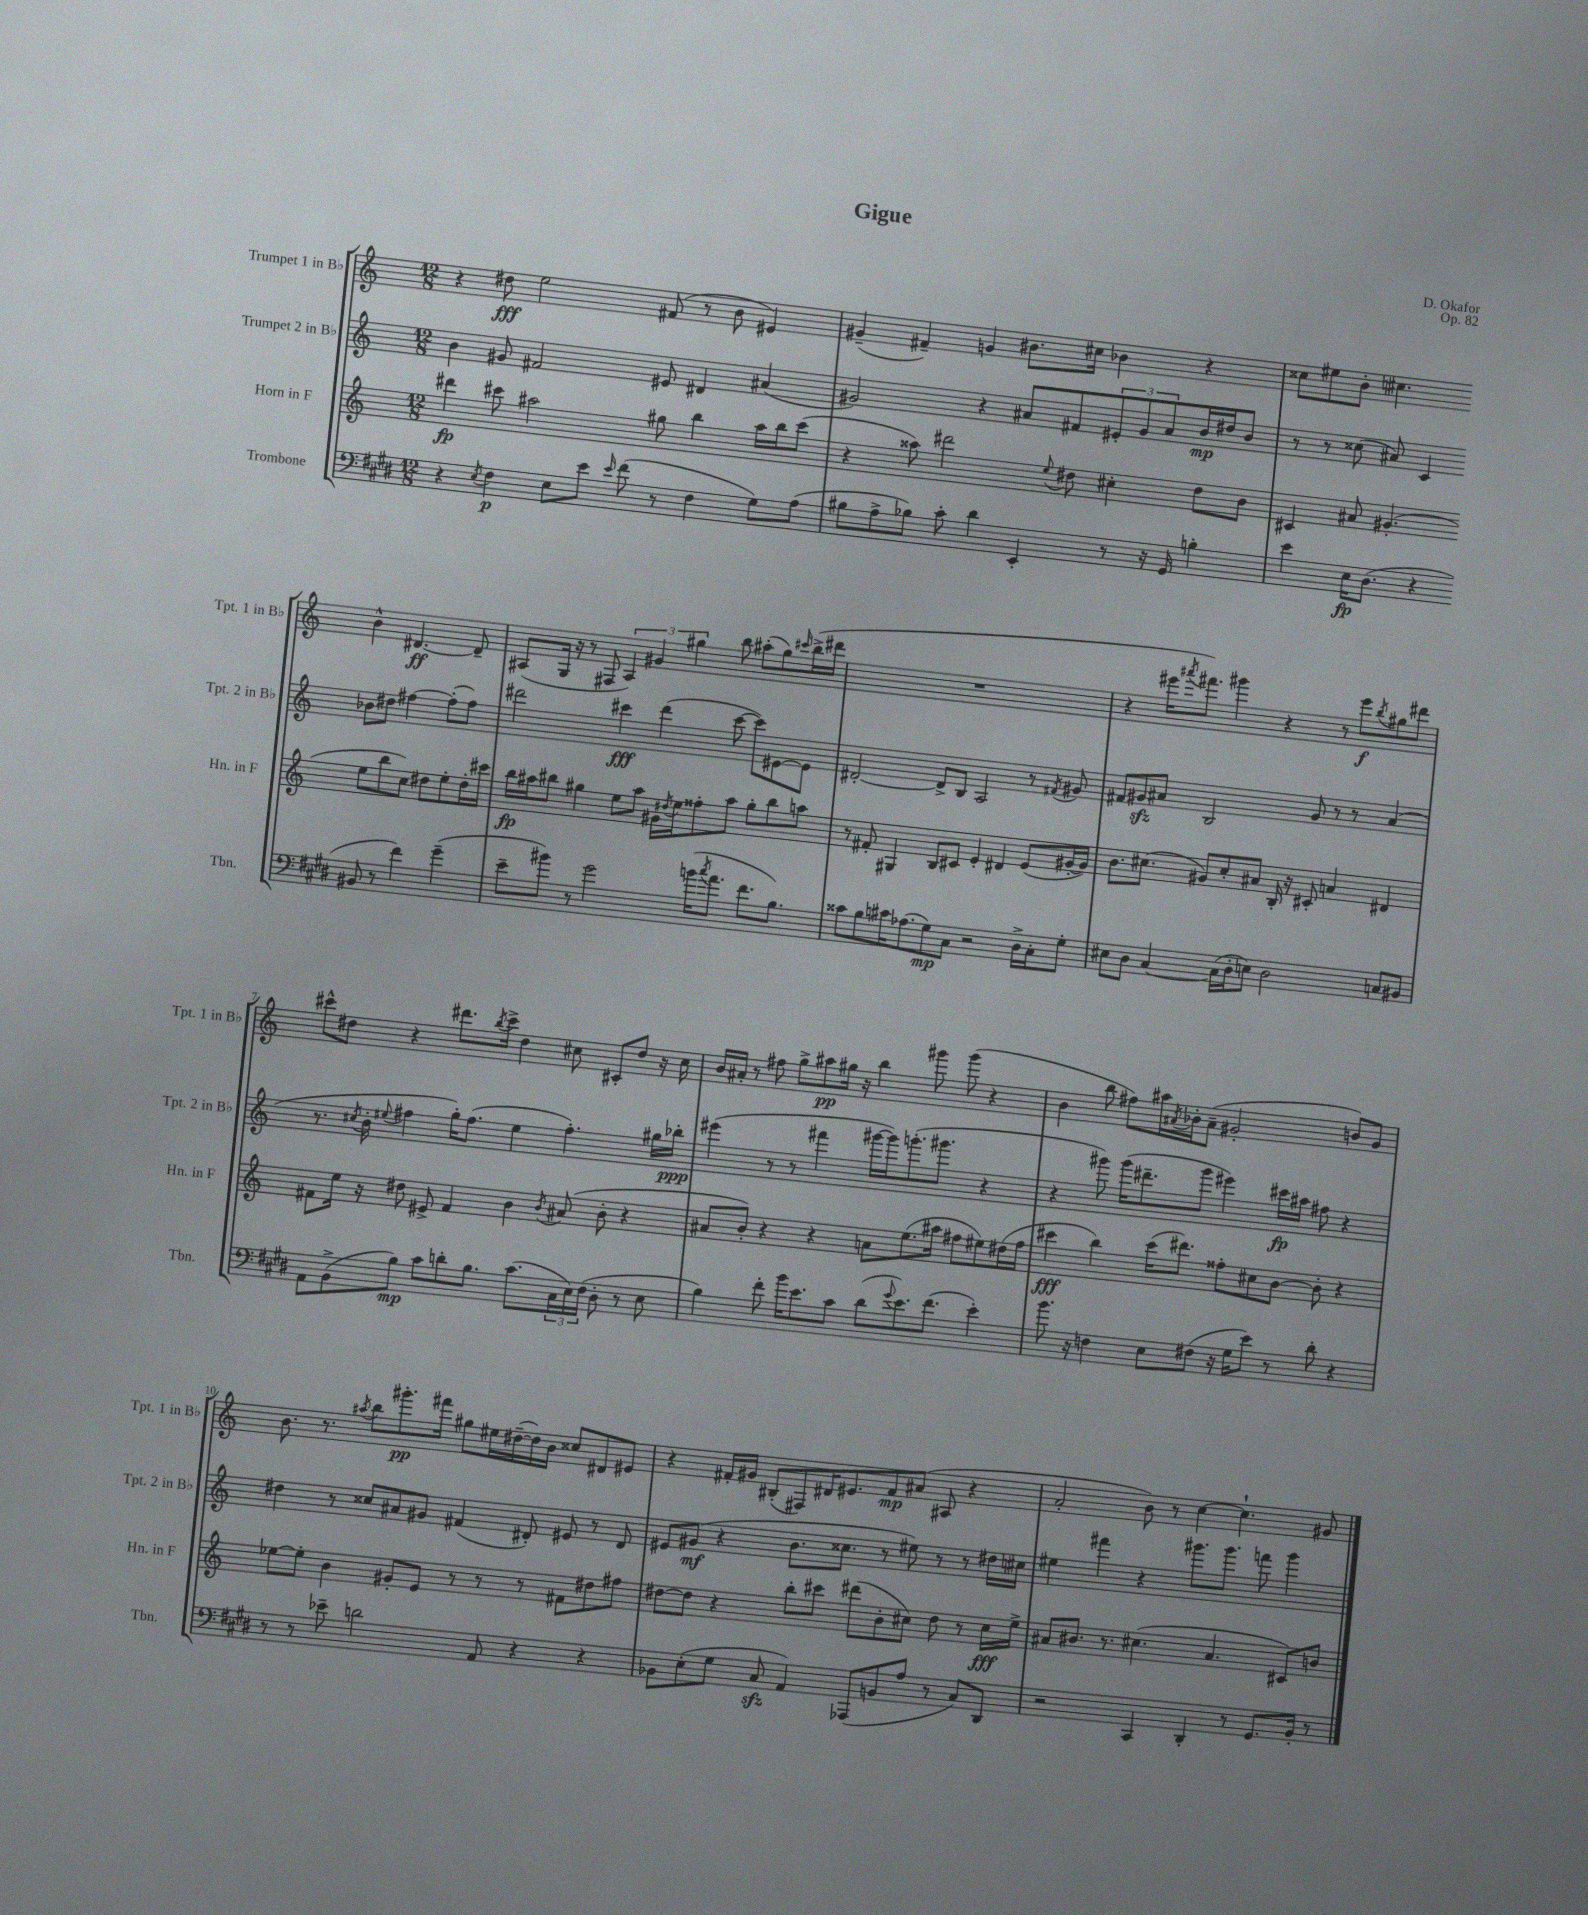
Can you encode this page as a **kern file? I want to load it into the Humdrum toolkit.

**kern	**dynam	**kern	**dynam	**kern	**dynam	**kern	**dynam
*part4	*part4	*part3	*part3	*part2	*part2	*part1	*part1
*staff4	*staff4	*staff3	*staff3	*staff2	*staff2	*staff1	*staff1
*I"Trombone	*	*I"Horn in F	*	*I"Trumpet 2 in B♭	*	*I"Trumpet 1 in B♭	*
*I'Tbn.	*	*I'Hn. in F	*	*I'Tpt. 2 in B♭	*	*I'Tpt. 1 in B♭	*
*clefF4	*	*clefG2	*	*clefG2	*	*clefG2	*
*k[f#c#g#d#]	*	*k[]	*	*k[]	*	*k[]	*
*M12/8	*	*M12/8	*	*M12/8	*	*M12/8	*
=1	=1	=1	=1	=1	=1	=1	=1
4r	.	4ddd#X\	fp	4b\	.	4r	.
8qE/	.	.	.	.	.	.	.
4F#\	p	8ccc#X\	.	8g#X/	.	8dd#X\	fff
.	.	2aa#X\	.	2f#X/	.	2ee\	.
8E\L	.	.	.	.	.	.	.
8e\J	.	.	.	.	.	.	.
16qqe/	.	.	.	.	.	.	.
(8f#\	.	.	.	.	.	.	.
8r	.	8gg#X\	.	8e#X/	.	(8f#X/	.
4F#\	.	4bb\	.	4d#X/	.	8r	.
.	.	.	.	.	.	8b\	.
8G#\L)	.	16aa#\LL	.	(4a#X/	.	4e#X/)	.
.	.	16bb\J	.	.	.	.	.
(8A\J	.	(8ccc#\J	.	.	.	.	.
=2	=2	=2	=2	=2	=2	=2	=2
8B#X\L	.	4r	.	2g#X/)	.	(4g#X~/	.
8A^\	.	.	.	.	.	.	.
8B-X\J)	.	8aa##X\)	.	.	.	4f#X~/)	.
8c#'\	.	2ddd#X\	.	.	.	.	.
4d#\	.	.	.	4r	.	4gn/	.
4EE'/	.	.	.	8a#X/L	.	8.b#X\L	.
.	.	8qqee/	.	.	.	.	.
.	.	8dd#X\	.	8f#X/	.	.	.
.	.	.	.	.	.	16cc#X\Jk	.
8r	.	4cc#X'\	.	12e#X'/	.	4b-X\	.
.	.	.	.	12g#/	.	.	.
16r	.	.	.	.	.	.	.
.	.	.	.	12a#/	.	.	.
16GG#/	.	.	.	.	.	.	.
4Bn'\	.	8dd#\L	.	16b/L	mp	4r	.
.	.	.	.	16dd#X/J	.	.	.
.	.	8b\J	.	8b/J	.	.	.
=3	=3	=3	=3	=3	=3	=3	=3
4e\	.	4c#X/	.	8r	.	8cc##X\L	.
.	.	.	.	8r	.	8ee#X\	.
16E\KL	fp	8a#X/	.	(8cc##X\	.	8b'\J	.
(8.D#\J	.	.	.	.	.	.	.
.	.	(4.g#X'/	.	8a#X/)	.	4.cc#X\	.
4r	.	.	.	4c/	.	.	.
8BB#X/	.	8ee\L	.	8b-X\L	.	4b^^\	.
8r	.	8bb\	.	8dd#X\J	.	.	.
4f#\)	.	8cc\J)	.	[4ff#X\	.	[4.d#X/	ff
.	.	8dd#X\L	.	.	.	.	.
(4g#~\	.	8ee'\	.	(8ff#'\L]	.	.	.
.	.	16dd#'\L	.	8ff#\J)	.	8d#~/]	.
.	.	16ccc#X\JJ	.	.	.	.	.
!!LO:LB:g=z
=4	=4	=4	=4	=4	=4	=4	=4
8e~\L	.	16bb\LL	fp	2ddd#X\	.	(8A#X/L	.
.	.	16aa#X\J	.	.	.	.	.
8b#X\J)	.	8bb#X\J	.	.	.	16G/Jk	.
.	.	.	.	.	.	16r	.
8r	.	4gg#X\	.	.	.	8r	.
2g#\	.	.	.	.	.	8F#X/	.
.	.	8ee\L	.	4ccc#X\	fff	6A#/)	.
.	.	8aa#\J	.	.	.	.	.
.	.	.	.	.	.	6g#X/	.
.	.	16g#X\LL	.	(4ddd#\	.	.	.
.	.	8qdd#X/	.	.	.	.	.
.	.	16ee\J	.	.	.	.	.
.	.	.	.	.	.	6gg#X\	.
(16bn\KL	.	8ff##X'\	.	.	.	.	.
8qcc#/	.	.	.	.	.	.	.
8.a\J	.	.	.	.	.	.	.
.	.	8aa#\J	.	[8ccc#\	.	8bb\	.
8.f#\L	.	8gg#'\L	.	8ccc#\L])	.	(8aa#X'\L	.
.	.	8bb#\	.	[8e#X\	.	8gg#\)	.
8.B\J)	.	.	.	.	.	.	.
.	.	.	.	.	.	16qqccc#X/	.
.	.	8aan\J	.	8e#\J]	.	(16bb^\L	.
.	.	.	.	.	.	16ddd#X\JJ	.
=5	=5	=5	=5	=5	=5	=5	=5
8c##X\L	.	8r	.	[2d#X'/	.	1.r	.
8B\	.	8f#X'/	.	.	.	.	.
16c#X\K	.	4G#X/	.	.	.	.	.
(8.A-X\	.	.	.	.	.	.	.
8G#\)	mp	8B/L	.	8d#^/L]	.	.	.
8C#\J	.	8c#X/J	.	8B/J	.	.	.
2r	.	4e'/	.	2A/	.	.	.
.	.	4d#X/	.	.	.	.	.
16D#^\LL	.	(8e/L	.	8r	.	.	.
16C#'\J	.	.	.	.	.	.	.
.	.	.	.	8qf#X/	.	.	.
8G#'\J	.	[16g#X'/L	.	8g#X/	.	.	.
.	.	16g#/JJ])	.	.	.	.	.
=6	=6	=6	=6	=6	=6	=6	=6
8E#X\L	.	8.b\L	.	8f#X/L	.	4r	.
8D#\J	.	.	.	8g#Xzz/	.	.	.
.	.	(8.cc#X\J	.	.	.	.	.
[4C#/	.	.	.	8a#X/J	.	16eee#X\KL	.
.	.	.	.	.	.	8qaaa#X/	.
.	.	.	.	.	.	8.fff#X\J)	.
.	.	8g#X/L)	.	2B/	.	.	.
(16C#\LL]	.	8cc#'/	.	.	.	4ggg#X\	.
16D#'\J	.	.	.	.	.	.	.
8En\J)	.	8a#X/J	.	.	.	.	.
2D#\	.	16B'/	.	.	.	4r	.
.	.	16r	.	.	.	.	.
.	.	8c#X'/	.	8g#/	.	.	.
.	.	4an/	.	8r	.	8r	.
.	.	.	.	8r	.	8eee#\L	f
.	.	.	.	.	.	8qbb/	.
8Cn/L	.	4d#X/	.	(4a#/	.	8gg#X\	.
8BB#X/J	.	.	.	.	.	8ddd#X\J	.
!!LO:LB:g=z
=7	=7	=7	=7	=7	=7	=7	=7
8AA\L	.	8f#X\L	.	8.r	.	8ccc#X^^\L	.
(8BB^\	.	16ee\Jk	.	.	.	8dd#X\J	.
.	.	.	.	8qcc#X/	.	.	.
.	.	16r	.	16b'\	.	.	.
.	.	.	.	8qqee#X/	.	.	.
8B\J)	mp	8dd#X\	.	4ff#X\	.	4r	.
8c#\L	.	8e#X^/	.	.	.	.	.
8dn'\	.	4f#/	.	16gg'\KL)	.	8.ddd#X\L	.
.	.	.	.	(8.ff#\J	.	.	.
8.B\J	.	.	.	.	.	.	.
.	.	.	.	.	.	8qbb/	.
.	.	.	.	.	.	16ccc#^\Jk	.
.	.	4b\	.	4ee#\	.	4dd#\	.
(8.c#\L	.	.	.	.	.	.	.
.	.	8qb/	.	.	.	.	.
24C#\L	.	(8a#X/	.	4.ff#'\)	.	8cc#X\	.
24E\)	.	.	.	.	.	.	.
(24F#\JJ	.	.	.	.	.	.	.
8D#'\	.	8b'\	.	.	.	8c#X'/L	.
8r	.	4r	.	.	.	8dd#/J	.
8E\	.	.	.	16gg#X\LL	.	16r	.
.	.	.	.	16bb-X'\JJ	ppp	16cc#\	.
=8	=8	=8	=8	=8	=8	=8	=8
4B\)	.	8a#X/L	.	(4eee#X\	.	16b/LL	.
.	.	.	.	.	.	16a#X'/JJ	.
.	.	8b'/J)	.	.	.	8r	.
8f#'\	.	4r	.	8r	.	8ff#X\	.
16b\KL	.	.	.	8r	.	8gg^\L	.
8.e\	.	.	.	.	.	.	.
.	.	4r	.	4fff#X\	.	8aa#X\	pp
8c#\J	.	.	.	.	.	16gg#X\Jk	.
.	.	.	.	.	.	16r	.
(8d#\L	.	8an\L	.	[16ggg#X\LL	.	4bb\	.
.	.	.	.	16ggg#\J])	.	.	.
8qqg#/	.	.	.	.	.	.	.
8.e\)	.	(8.ee\	.	(8.gggn'\	.	.	.
.	.	.	.	.	.	8ggg#X\	.
(8.f#\J	.	16aa#X\Jk	.	8.ggg#X\J	.	.	.
.	.	8ff#X\L	.	.	.	(8ggg#\	.
4e'\)	.	8ee#X\)	.	4r	.	4r	.
.	.	(16dd#X\L	.	.	.	.	.
.	.	16ff#\JJ	.	.	.	.	.
=9	=9	=9	=9	=9	=9	=9	=9
8.b\	.	4ccc#X\	fff	4r	.	4b\	.
16r	.	.	.	.	.	.	.
4Fn\	.	4bb\)	.	8ggg#X\)	.	8bb\	.
.	.	.	.	(16ggg#\KL	.	8ff#X\L)	.
.	.	.	.	8.ddd#X~\	.	.	.
8E\L	.	(16ccc#\KL	.	.	.	16aa#X\L	.
.	.	.	.	.	.	8qa#X/	.
.	.	8.ddd#X\J)	.	.	.	16b-X'\J	.
(8F#X\J	.	.	.	8ggg#\J	.	(8a#~\J	.
16r	.	8ff##X'\L	.	4eee#X\)	.	2g#X'/	.
16G#\KL	.	.	.	.	.	.	.
8e\J)	.	8cc#X\	.	.	.	.	.
8r	.	[8b\J	.	16ccc#X\LL	fp	.	.
.	.	.	.	16aa#X\JJ	.	.	.
8d#'\	.	8b'\]	.	8ff#X\	.	.	.
4r	.	4r	.	4r	.	8bn/L)	.
.	.	.	.	.	.	8g#/J	.
!!LO:LB:g=z
=10	=10	=10	=10	=10	=10	=10	=10
8r	.	[8ee-X\L	.	4dd#X\	.	8.b\	.
8r	.	8ee-'\J]	.	.	.	.	.
.	.	.	.	.	.	8.r	.
8e-X~\	.	4b\	.	8r	.	.	.
.	.	.	.	.	.	8qaa#X/	.
2dn\	.	.	.	8cc##X/L	.	8bb\L	.
.	.	8g#X'/L	.	8a#X/	.	8.ggg#X'\	pp
.	.	8e/J	.	8g#X/J	.	.	.
.	.	.	.	.	.	16fff#X\Jk	.
.	.	8r	.	(4f#X/	.	8gg#X\L	.
8AA/	.	8r	.	.	.	16ee#X\L	.
.	.	.	.	.	.	([16dd#X~\	.
4r	.	8r	.	8d#X'/)	.	16dd#\])	.
.	.	.	.	.	.	16b\JJ	.
.	.	8f#X\L	.	8e#X/	.	8cc##X/L	.
4r	.	8dd#X\	.	8r	.	8d#X/	.
.	.	8ff#X\J	.	8d#/	.	8e#X/J	.
=11	=11	=11	=11	=11	=11	=11	=11
8BB-X\L	.	[8dd#X\L	.	8e#X/L	.	4r	.
(8E'\	.	8dd#\J]	.	(8g#X/J	mf	.	.
8G#\J	.	4r	.	4r	.	16f#X'/LL	.
.	.	.	.	.	.	16g#X/JJ	.
8C#zz/	.	.	.	.	.	(8B#X'/L	.
4AA/)	.	8bb'\L	.	8.b\L	.	8F#X/)	.
.	.	8ccc#X\J	.	.	.	16d#X/K	.
.	.	.	.	8.cc##X\J	.	8.e#X/	.
(8AAA-X/L	.	(8ddd#X\L	.	.	.	.	.
8BBn/	.	8b'\	.	8r	.	8f#/	mp
8A/J	.	8cc#X\J)	.	8ee#X\)	.	(8a#X/J	.
8r	.	8dd#\	.	8r	.	8A#X/	.
8C#/L)	.	8r	.	8r	.	4r	.
8DD#/J	.	16cc#\LL	fff	16dd#X\LL	.	.	.
.	.	16ee^\JJ	.	16cc#X\JJ	.	.	.
=12	=12	=12	=12	=12	=12	=12	=12
2r	.	8a#X/L	.	4ee#X\	.	2a'/	.
.	.	8.b#X/J	.	.	.	.	.
.	.	.	.	4fff#X\	.	.	.
.	.	8.r	.	.	.	.	.
4CC#/	.	(4.cc#X\	.	4r	.	8b\)	.
.	.	.	.	.	.	8r	.
4DD#'/	.	.	.	8.ggg#X\L	.	[4cc\	.
.	.	4.a#/	.	.	.	.	.
.	.	.	.	8.ggg#\J	.	.	.
8r	.	.	.	.	.	4.cc`\]	.
8.GG#/L	.	.	.	8fffn\	.	.	.
.	.	8c#X/L)	.	4ggg#\	.	.	.
16BB'/Jk	.	.	.	.	.	.	.
8r	.	8bn/J	.	.	.	8g#X/	.
==	==	==	==	==	==	==	==
*-	*-	*-	*-	*-	*-	*-	*-
